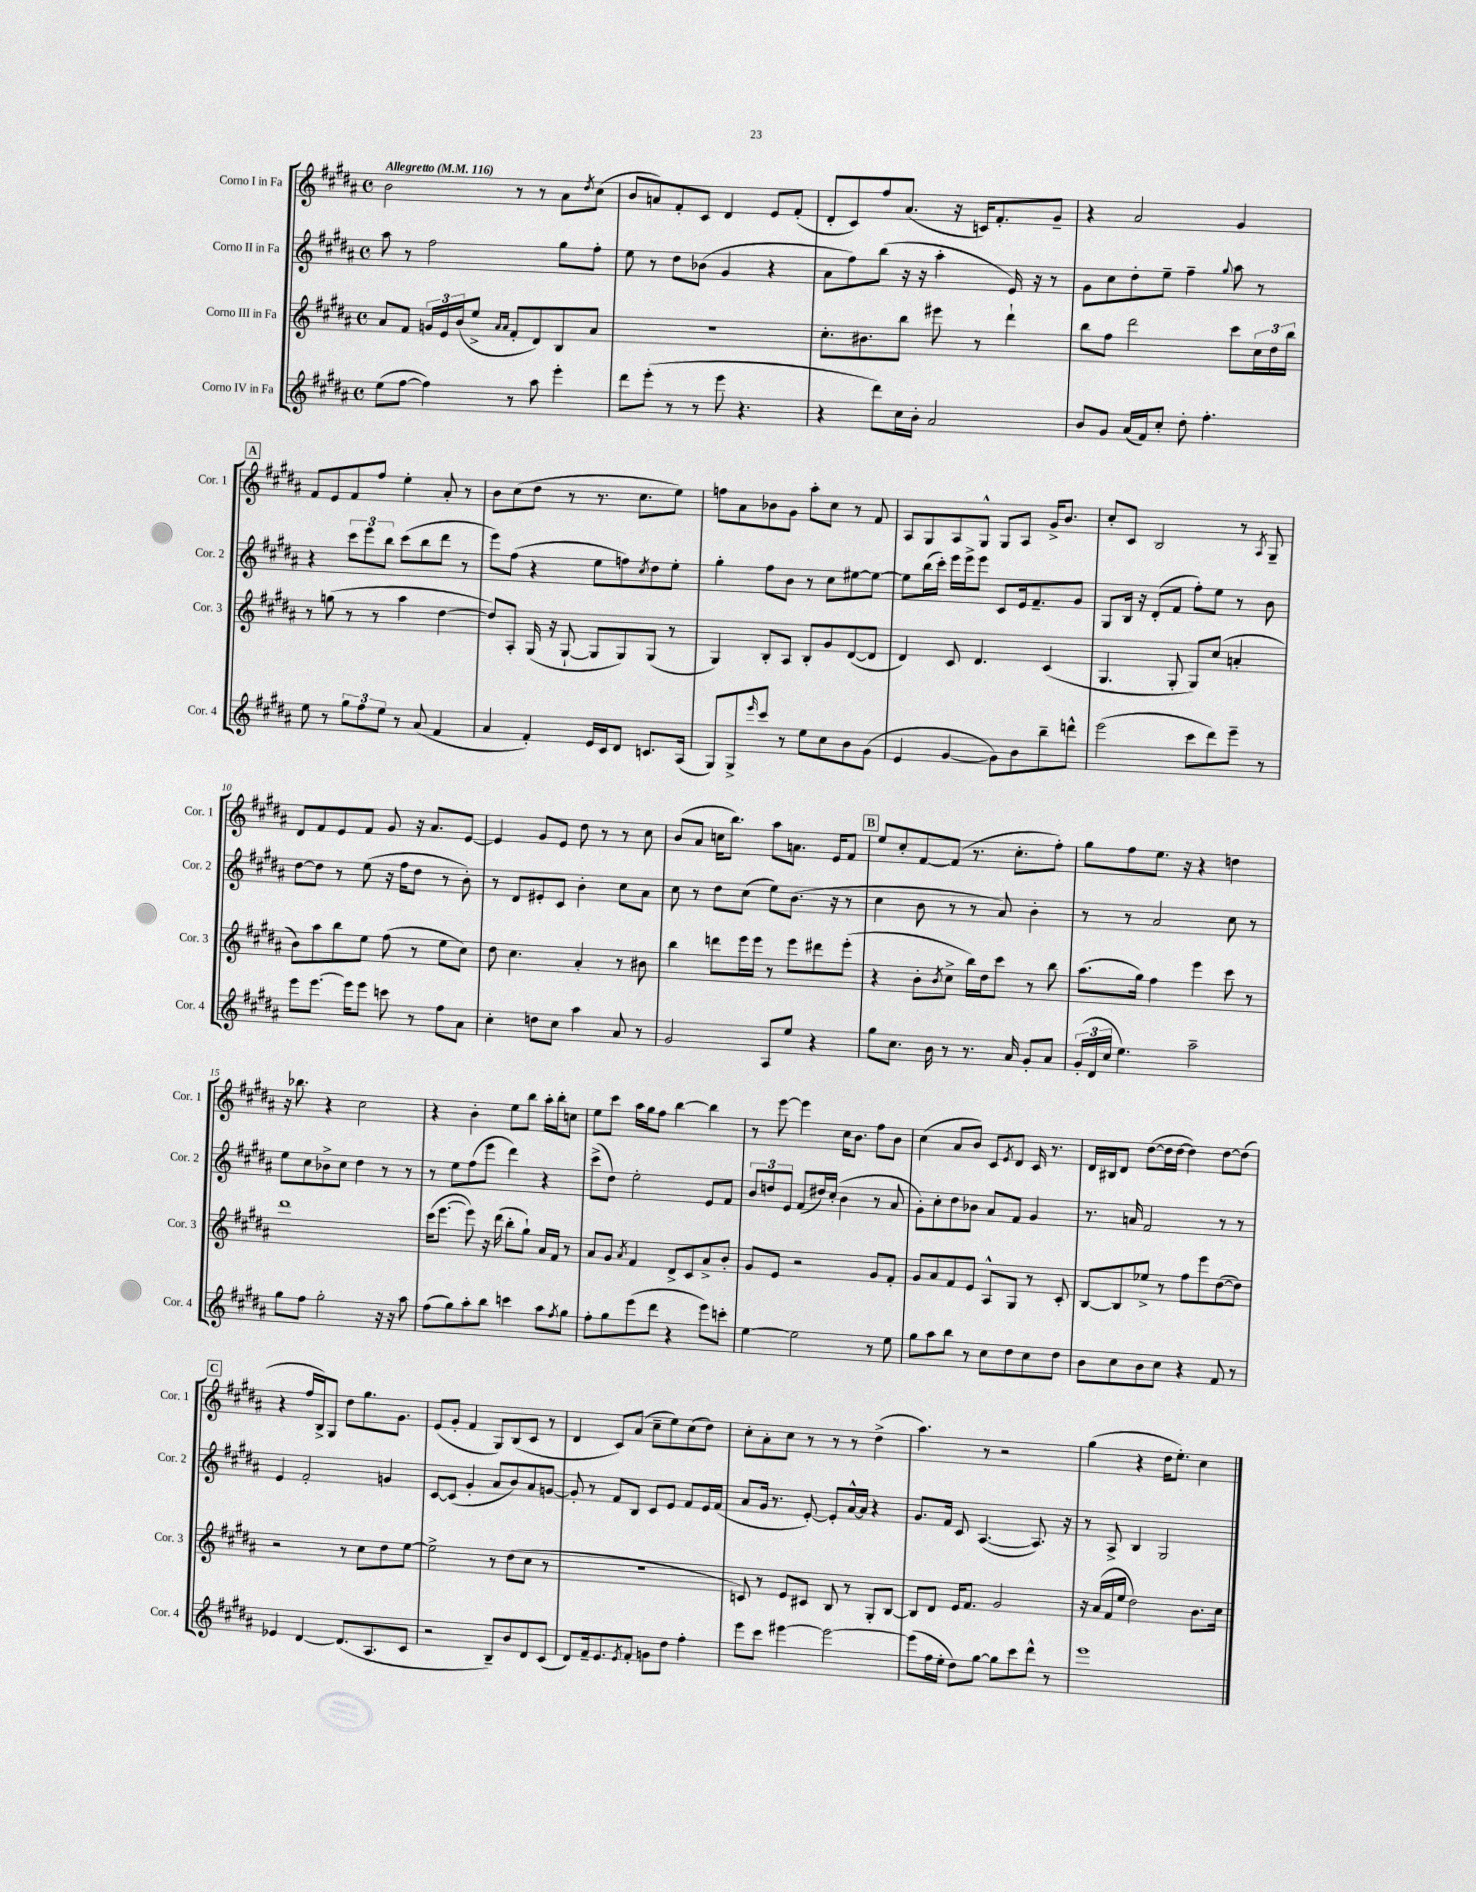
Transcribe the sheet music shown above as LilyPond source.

<<
\new StaffGroup <<
\new Staff = "s0" \with { instrumentName = "Corno I in Fa" shortInstrumentName = "Cor. 1" } {
    \clef treble \key b \major \defaultTimeSignature \time 4/4 \tempo "Allegretto" 4 = 116
    b'2 r8 r8 ais'8 \acciaccatura { dis''8 } cis''8( |
    b'8 a'8) fis'8-. cis'8 dis'4 e'8 fis'8-.( |
    dis'8-. cis'8) fis''8 ais'8.( r16 c'16) fis'8.-. gis'8-- |
    r4 ais'2 gis'4 |
    \mark \markup { \box "A" } fis'8 e'8 fis'8 fis''8 e''4-. ais'8-. r8 |
    b'8 cis''8( dis''8 r8 r8. cis''8. e''8) |
    f''8 ais'8 bes'8 gis'8 ais''8-. cis''8 r8 fis'8 |
    ais8 gis8 ais8 gis8-^ gis8 ais8 gis'16-> b'8. |
    cis''8-. cis'8 b2 r8 \acciaccatura { ais8 } gis8-- |
    dis'8 fis'8 e'8 fis'8 gis'8 r16 ais'8. e'8~ |
    e'4 gis'8 e'8 dis''8 r8 r8 cis''8 |
    b'8( ais'8 c''16 b''8.) ais''8 a'8. e'16 fis'8 |
    \mark \markup { \box "B" } e''8 cis''8-. fis'8~ fis'8( r8. cis''8.-. fis''8-.) |
    gis''8 fis''8 e''8. r16 r4 d''4 |
    r16 bes''8. r4 cis''2 |
    r4 b'4-. e''8 b''8 ais''16-. b''16-. c''8 |
    e''8 cis'''8 ais''16 gis''16 fis''8 b''4~ b''4 |
    r8 e'''8~ e'''4 cis''16 b'8. fis''8 b'8 |
    cis''4( ais'8 b'8) cis'8 \acciaccatura { e'8 } dis'8 cis'16 r8. |
    dis'16 bis16 dis'8 dis''8~( dis''16 dis''16~ dis''4) dis''8~ dis''8( |
    \mark \markup { \box "C" } r4 fis''16 b16->) gis8 dis''8 gis''8. gis'8. |
    e'8( gis'8-. fis'4 gis8) b8( cis'8 r8 |
    dis'4 cis'8) ais'8( cis''8-- e''8) cis''8( dis''8) |
    cis''8-. ais'8-. cis''8 r8 r8 r8 dis''4->( |
    ais''4.) r8 r2 |
    gis''4( r4 dis''16 e''8.-.) cis''4 \bar "|." |
}
\new Staff = "s1" \with { instrumentName = "Corno II in Fa" shortInstrumentName = "Cor. 2" } {
    \clef treble \key b \major \defaultTimeSignature \time 4/4
    ais''8 r8 fis''2 gis''8 fis''8-. |
    e''8 r8 dis''8 bes'8( gis'4 r4 |
    ais'8 fis''8) b''8( r16 r16 ais''4-. e'16) r16 r8 |
    gis'8 cis''8 dis''8-. e''8-- fis''4-- \appoggiatura { gis''8 } ais''8 r8 |
    \mark \markup { \box "A" } r4 \tuplet 3/2 { cis'''8 e'''8 b''8 } cis'''8( b''8 dis'''8 r8 |
    e'''8) fis''8( r4 e''8 f''8) \acciaccatura { cis''8 } dis''8 e''8-. |
    gis''4-. fis''8 b'8 r8 cis''8 eis''8~ eis''8~ |
    eis''8 b''16( cis'''16-.) e'''16 e'''16-> e'''8 cis'8 e'16 fis'8.-- gis'8 |
    gis8 b16 r16 dis'8-.( fis'8 fis''8-.) e''8 r8 b'8 |
    dis''8~ dis''8 r8 e''8( r16 fis''16 dis''8 r8 b'8-.) |
    r8 dis'8 eis'8-. cis'8 b'4-. cis''8 ais'8 |
    cis''8 r8 dis''8 cis''8( e''8) b'8.( r16 r8 |
    \mark \markup { \box "B" } cis''4 b'8 r8 r8 ais'8) b'4-. |
    r8 r8 ais'2 cis''8 r8 |
    e''8 cis''8 bes'8-> cis''8 dis''4 r8 r8 |
    r8 e''8 fis''8( e'''8 dis'''4) r4 |
    cis'''8->( dis''8) e''2-. e'8 fis'8 |
    \tuplet 3/2 { b'8 d''8 e'8 } fis'8( dis''16) cis''16-.( b'4 r8 ais'8 |
    gis'8-.) cis''8-. dis''8 bes'8 ais'8 fis'8 gis'4 |
    r8. a'16 fis'2 r8 r8 |
    \mark \markup { \box "C" } e'4 fis'2-. g'4 |
    cis'8~ cis'8( gis'4-. ais'8 b'8) ais'8 g'8~ |
    g'8-. r8 fis'8 b8 cis'8 e'8 fis'8 e'16 fis'16( |
    ais'8 gis'16 r8. e'8~-.) e'8-. ais'16~-^ ais'16 r4 |
    gis'8. fis'16 cis'8 ais4.~( ais8.) r16 |
    r8 ais8-> b4 gis2 \bar "|." |
}
\new Staff = "s2" \with { instrumentName = "Corno III in Fa" shortInstrumentName = "Cor. 3" } {
    \clef treble \key b \major \defaultTimeSignature \time 4/4
    ais'8 fis'8 \tuplet 3/2 { g'16 e'16 b'16( } e''8-> \grace { ais'16 ais'16 } fis'8-. dis'8) b8 ais'8 |
    R1 |
    cis''8.-. bis'8. b''8 eis'''8 r8 dis'''4-! |
    b''8 fis''8 dis'''2 cis'''8 \tuplet 3/2 { cis''16 dis''16 b''16 } |
    \mark \markup { \box "A" } r8 g''8( r8 r8 ais''4 dis''4~ |
    dis''8) ais8-. gis16( r16 gis8~-! gis8 gis8) gis8( r8 |
    gis4) b8-. ais8 b8-. gis'8 dis'8~( dis'8 |
    dis'4) cis'8 dis'4. cis'4( |
    gis4. gis8-. gis8) cis''8( a'4-. |
    b'8) ais''8 b''8 e''8 fis''8( r8 e''8 cis''8) |
    dis''8 cis''4. ais'4-. r8 bis'8 |
    b''4 d'''8 e'''16 e'''16 r8 e'''8 dis'''8 e'''8-.( |
    \mark \markup { \box "B" } r4 b'8-. \acciaccatura { b'8 } cis''8-> b''16) dis''16 cis'''8 r8 b''8 |
    ais''8.( gis''16) fis''4 e'''4 cis'''8 r8 |
    dis'''1 |
    cis'''16( e'''8.~ e'''8) r16 dis'''16( b''8-. gis''8-!) ais'16 fis'16 r8 |
    ais'8 gis'8 \acciaccatura { ais'8 } fis'4 dis'8-> cis'8 ais'8-> b'8-. |
    gis'8 e'8 r2 gis'8 fis'8-. |
    gis'8 ais'8 fis'8 e'8 ais8-^ gis8 r8 cis'8-. |
    b8~ b8 ees''8-> r8 fis''8 e'''8 dis''8~( dis''8) |
    \mark \markup { \box "C" } r2 r8 cis''8 dis''8 e''8~ |
    e''2-> r8 dis''8( cis''8 r8 |
    r1 |
    c'8) r8 e'8 cis'8 b8 r8 gis8-. b8~ |
    b8 dis'8 e'16 fis'8. gis'2 |
    r16 ais'16( fis'16 e''16 dis''2) b'8. cis''16 \bar "|." |
}
\new Staff = "s3" \with { instrumentName = "Corno IV in Fa" shortInstrumentName = "Cor. 4" } {
    \clef treble \key b \major \defaultTimeSignature \time 4/4
    e''8( fis''8~ fis''4) r8 ais''8 e'''4-. |
    dis'''8 e'''8-.( r8 r8 e'''8 r4. |
    r4 dis'''8) cis''16 b'16-. ais'2 |
    b'8 gis'8 ais'16( fis'16) cis''8-. dis''8-. fis''4.-. |
    \mark \markup { \box "A" } e''8 r8 \tuplet 3/2 { gis''8 fis''8 e''8 } r8 ais'8( fis'4 |
    ais'4 fis'4-.) e'16 cis'16 dis'8 c'8. ais16( |
    gis8) gis8-> \grace { e'''16 } cis'''8 r8 e''8 cis''8 b'8 gis'8( |
    e'4 gis'4~ gis'8) b'8 b''8-- d'''8-^ |
    e'''2( cis'''8 dis'''8) e'''8-- r8 |
    e'''8 e'''8.~ e'''16 e'''8 c'''8 r8 fis''8 ais'8 |
    cis''4-. d''8 cis''8 ais''4 ais'8 r8 |
    gis'2 ais8 e''8 r4 |
    \mark \markup { \box "B" } gis''8 cis''8. b'16 r8 r8. ais'16 gis'8-. ais'8 |
    \tuplet 3/2 { gis'16-.( dis'16 cis''16 } e''4.) ais''2-- |
    gis''8 fis''8 gis''2-. r16 r16 ais''8 |
    fis''8( gis''8) ais''8-. b''8 c'''4 ais''8 \acciaccatura { fis''8 } gis''8 |
    fis''8-. gis''8 e'''8( dis'''8 r4 e'''8) c'''8-. |
    e''4~ e''2 r8 e''8 |
    gis''8 ais''8 b''8 r8 cis''8 dis''8 cis''8 dis''8 |
    b'8 cis''8 b'8 cis''8 r4 fis'8 r8 |
    \mark \markup { \box "C" } ees'4 dis'4~ dis'8.( ais8. cis'8 |
    r2 b8--) b'8 dis'8 cis'8( |
    dis'8) fis'16-- e'8. \acciaccatura { e'8 } fis'8-. g'8 dis''8 fis''4-. |
    e'''8 cis'''8 eis'''4~ eis'''2~ |
    eis'''8( fis''16 e''16-. dis''8) gis''8~ gis''8 cis'''8 dis'''8-^ r8 |
    e'''1 \bar "|." |
}
>>
>>
